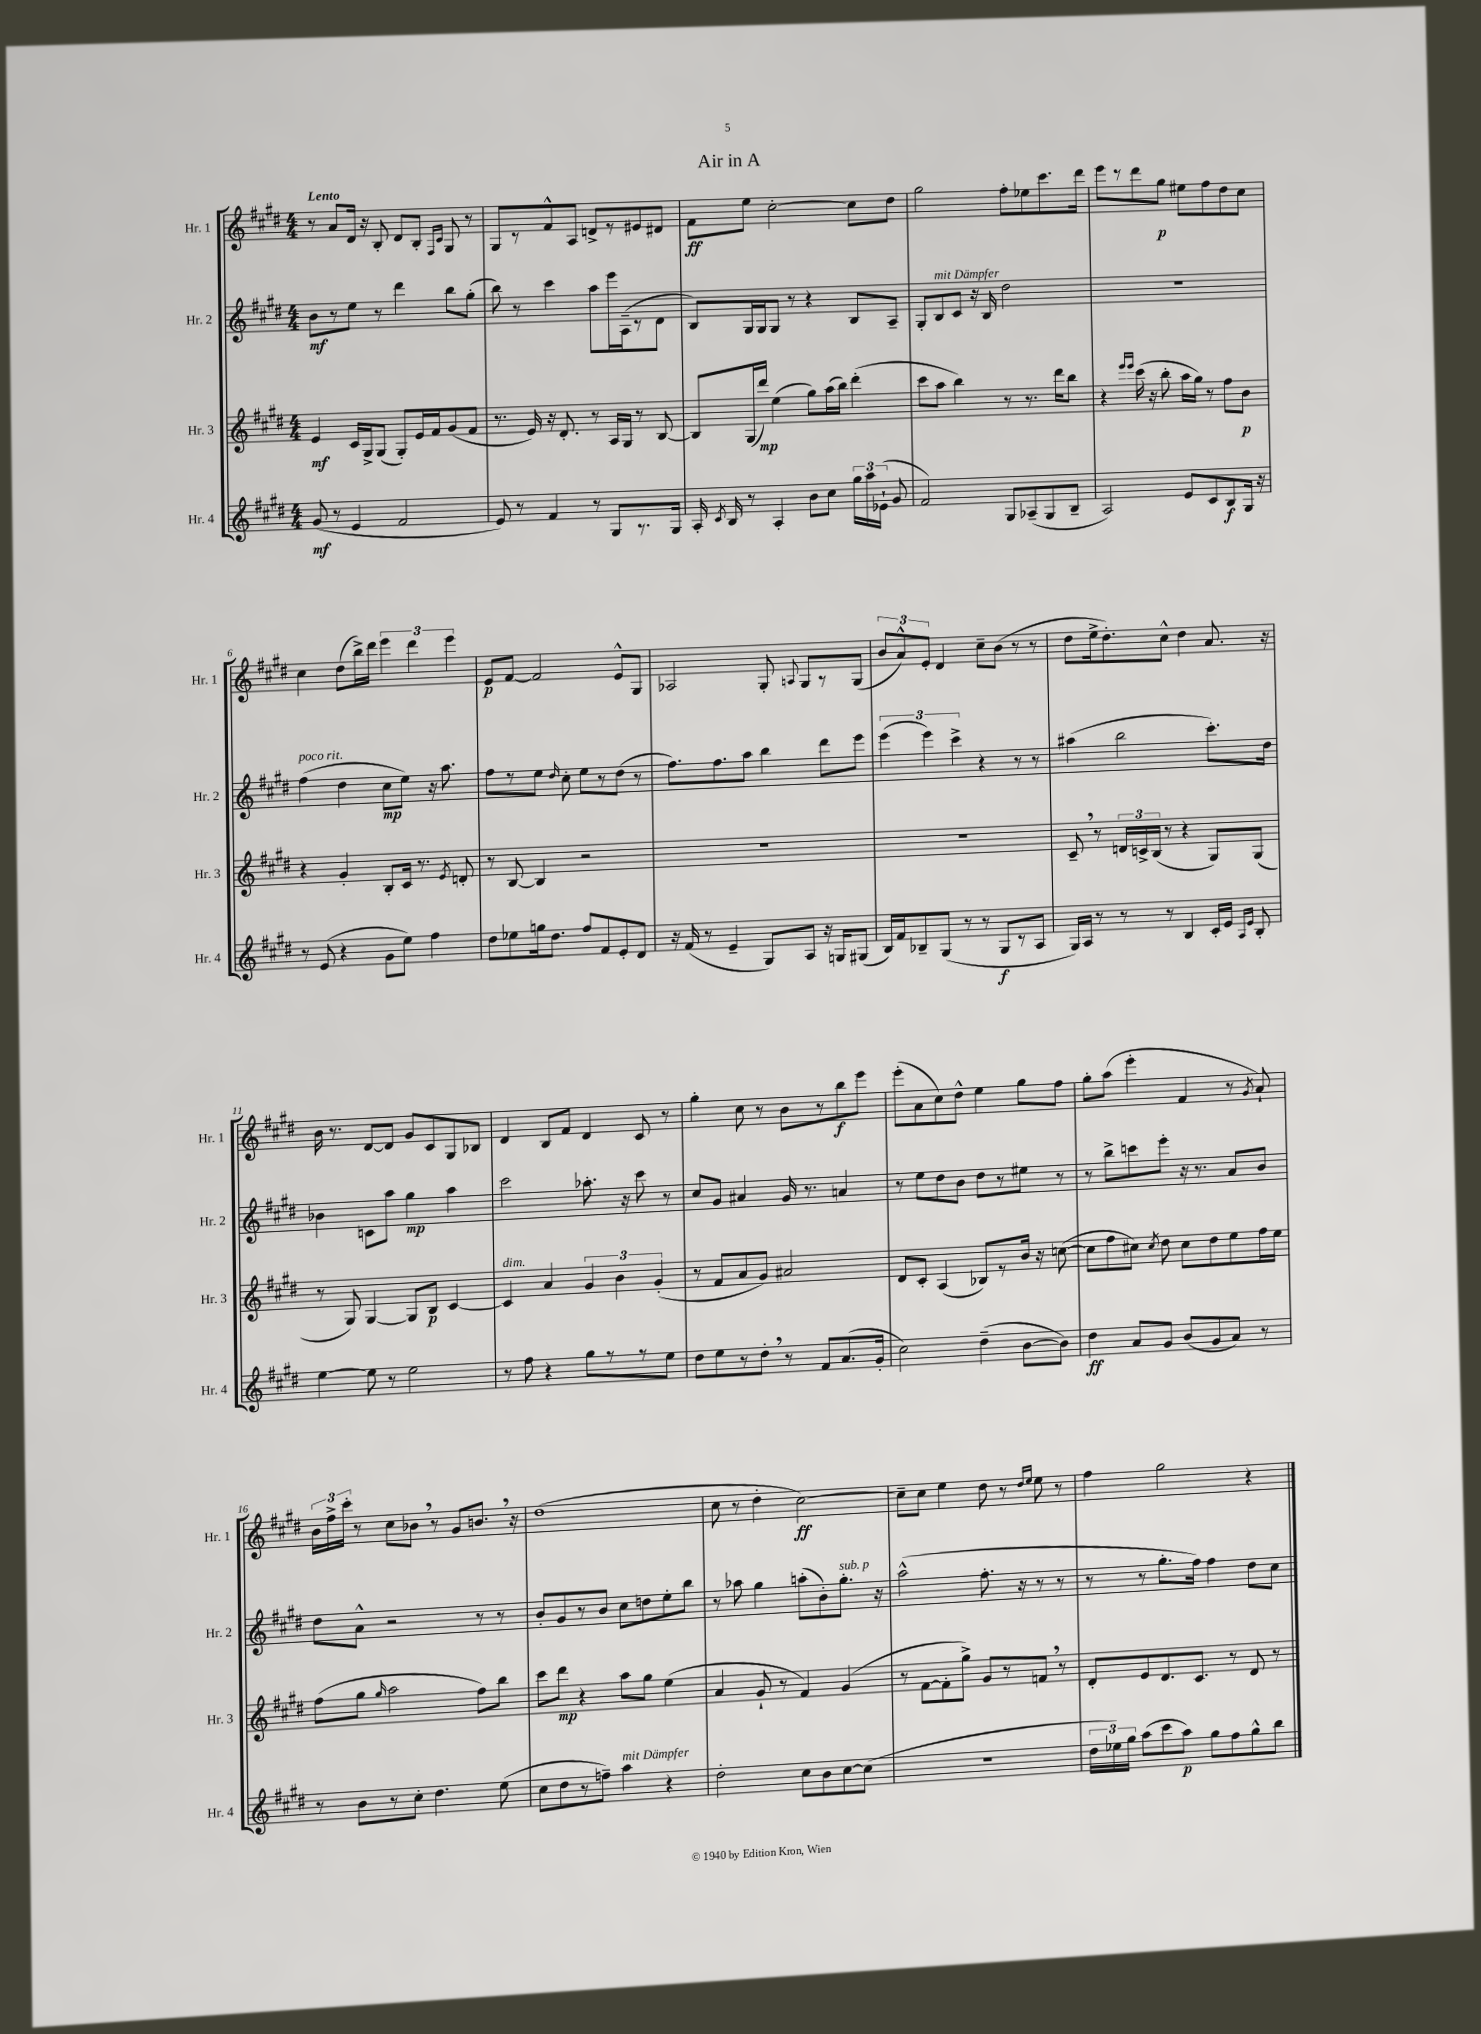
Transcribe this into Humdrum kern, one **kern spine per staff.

**kern	**dynam	**kern	**dynam	**kern	**dynam	**kern	**dynam
*part4	*part4	*part3	*part3	*part2	*part2	*part1	*part1
*staff4	*staff4	*staff3	*staff3	*staff2	*staff2	*staff1	*staff1
*I"Hr. 4	*	*I"Hr. 3	*	*I"Hr. 2	*	*I"Hr. 1	*
*I'Hr. 4	*	*I'Hr. 3	*	*I'Hr. 2	*	*I'Hr. 1	*
*clefG2	*	*clefG2	*	*clefG2	*	*clefG2	*
*k[f#c#g#d#]	*	*k[f#c#g#d#]	*	*k[f#c#g#d#]	*	*k[f#c#g#d#]	*
*M4/4	*	*M4/4	*	*M4/4	*	*M4/4	*
=1	=1	=1	=1	=1	=1	=1	=1
!	!	!	!	!	!	!LO:TX:a:B:t=Lento	!
(8g#/	mf	4e/	mf	8b\L	mf	8r	.
8r	.	.	.	8r	.	8a/L	.
4e/	.	16c#/LL	.	8ee\J	.	16d#/Jk	.
.	.	16G#^/J	.	.	.	16r	.
.	.	(8G#/J	.	8r	.	8B'/	.
2f#/	.	8G#'/L)	.	4ddd#\	.	8d#/L	.
.	.	16e/L	.	.	.	8B'/J	.
.	.	16f#/J	.	.	.	.	.
.	.	.	.	.	.	16qqF#/LL	.
.	.	.	.	.	.	16qqc#/JJ	.
.	.	(8g#/	.	8bb\L	.	8G#/	.
.	.	8f#/J	.	(8gg#'\J	.	8r	.
=2	=2	=2	=2	=2	=2	=2	=2
8e/)	.	8.r	.	8bb\)	.	8G#/L	.
8r	.	.	.	8r	.	8r	.
.	.	16e/)	.	.	.	.	.
4f#/	.	16r	.	4ccc#\	.	8f#^^/	.
.	.	8.d#'/	.	.	.	.	.
.	.	.	.	.	.	8A/J	.
8r	.	8r	.	8aa\L	.	8dn^/L	.
8G#/L	.	16A/LL	.	16eee\L	.	8r	.
.	.	16G#/JJ	.	(16A~\J	.	.	.
8.r	.	8r	.	8r	.	8e#X/	.
.	.	[8B/	.	8d#\J	.	8d#X/J	.
16G#/Jk	.	.	.	.	.	.	.
=3	=3	=3	=3	=3	=3	=3	=3
16A'/	.	8B/L]	.	8B/L)	.	8f#\L	ff
8qc#/	.	.	.	.	.	.	.
16B/	.	.	.	.	.	.	.
8r	.	(16G#/L	.	16G#/L	.	8ee\J	.
.	.	16ddd#/JJ)	mp	16G#/J	.	.	.
4A'/	.	(4ee\	.	8G#/J	.	[2cc#'\	.
.	.	.	.	8r	.	.	.
8b\L	.	8gg#\L)	.	4r	.	.	.
8cc#\J	.	(16aa\L	.	.	.	.	.
.	.	16bb\JJ)	.	.	.	.	.
24gg#\LL	.	(4ddd#'\	.	8B/L	.	8cc#\L]	.
24aa\	.	.	.	.	.	.	.
(24e-X`\JJ	.	.	.	.	.	.	.
8g#/	.	.	.	8A~/J	.	8dd#\J	.
=4	=4	=4	=4	=4	=4	=4	=4
2f#/)	.	8ccc#\L	.	8G#'/L	.	2gg#\	.
!	!	!	!	!LO:TX:a:i:t=mit Dämpfer	!	!	!
.	.	8aa\J	.	8B/	.	.	.
.	.	4bb\)	.	8c#/J	.	.	.
.	.	.	.	16r	.	.	.
.	.	.	.	16B/	.	.	.
8G#/L	.	8r	.	2dd#\	.	8ff#'\L	.
(8A-X~/	.	8.r	.	.	.	8ee-X\	.
8G#/	.	.	.	.	.	8.ccc#\	.
.	.	16ddd#\KL	.	.	.	.	.
8B~/J	.	8bb\J	.	.	.	.	.
.	.	.	.	.	.	16ddd#\Jk	.
=5	=5	=5	=5	=5	=5	=5	=5
2A/)	.	4r	.	1r	.	8eee\L	.
.	.	.	.	.	.	8r	.
.	.	16qqeee/LL	.	.	.	.	.
.	.	16qqeee/JJ	.	.	.	.	.
.	.	(16ccc#\	.	.	.	8ddd#\	.
.	.	16r	.	.	.	.	.
.	.	8bb'\	.	.	.	8gg#\J	p
8e/L	.	16aa\LL	.	.	.	8ee#X\L	.
.	.	16gg#\JJ)	.	.	.	.	.
8c#/	.	8r	.	.	.	8ff#\	.
8B/	f	8ff#\L	.	.	.	8dd#\	.
16G#/Jk	.	8b\J	p	.	.	8cc#\J	.
16r	.	.	.	.	.	.	.
!!LO:LB:g=z
=6	=6	=6	=6	=6	=6	=6	=6
!	!	!	!	!LO:TX:a:i:t=poco rit.	!	!	!
8r	.	4r	.	(4ff#\	.	4cc#\	.
(8e/	.	.	.	.	.	.	.
4r	.	4g#'/	.	4dd#\	.	(8dd#\L	.
.	.	.	.	.	.	16bb^\L)	.
.	.	.	.	.	.	16ddd#\JJ	.
8g#\L	.	8B'/L	.	8cc#\L	mp	6eee\	.
8ee\J)	.	16c#/Jk	.	8ee\J)	.	.	.
.	.	.	.	.	.	6ddd#\	.
.	.	8.r	.	.	.	.	.
4ff#\	.	.	.	16r	.	.	.
.	.	.	.	8.aa\	.	.	.
.	.	.	.	.	.	6eee\	.
.	.	8qe/	.	.	.	.	.
.	.	8dn'/	.	.	.	.	.
=7	=7	=7	=7	=7	=7	=7	=7
8dd#\L	.	8r	.	8ff#\L	.	8e/L	p
8ee-X\	.	[8B/	.	8r	.	[8f#/J	.
16ggn\k	.	4B/]	.	8ee\J	.	2f#/]	.
8.dd#\J	.	.	.	.	.	.	.
.	.	.	.	16qqdd#/	.	.	.
.	.	.	.	8cc#'\	.	.	.
8ff#/L	.	2r	.	8ee\L	.	.	.
8f#/	.	.	.	8r	.	.	.
8e'/	.	.	.	(8dd#\J	.	8e^^/L	.
8d#/J	.	.	.	8r	.	8G#/J	.
=8	=8	=8	=8	=8	=8	=8	=8
16r	.	1r	.	8.ff#\L)	.	2A-X/	.
(16f#/	.	.	.	.	.	.	.
8r	.	.	.	.	.	.	.
.	.	.	.	8.ff#\	.	.	.
4e~/	.	.	.	.	.	.	.
.	.	.	.	8aa\J	.	.	.
8G#/L)	.	.	.	4bb\	.	8G#'/	.
.	.	.	.	.	.	8qqAn/	.
8A/J	.	.	.	.	.	8G#/L	.
16r	.	.	.	8ddd#\L	.	8r	.
16Gn/KL	.	.	.	.	.	.	.
(8G#X/J	.	.	.	8eee\J	.	(8G#/J	.
=9	=9	=9	=9	=9	=9	=9	=9
16B/LL)	.	1r	.	(6eee\	.	12b/L	.
16f#/J	.	.	.	.	.	.	.
.	.	.	.	.	.	12a^^/)	.
8B-X~/	.	.	.	.	.	.	.
.	.	.	.	6eee\)	.	12e'/J	.
(8G#/J	.	.	.	.	.	4d#/	.
.	.	.	.	6ccc#^\	.	.	.
8r	.	.	.	.	.	.	.
8r	.	.	.	4r	.	8cc#~\L	.
8G#/L	f	.	.	.	.	(8b\J	.
8r	.	.	.	8r	.	8r	.
8A/J	.	.	.	8r	.	8r	.
=10	=10	=10	=10	=10	=10	=10	=10
16G#/LL)	.	8c#~,/	.	(4aa#X\	.	8dd#\L	.
16A/JJ	.	.	.	.	.	.	.
8r	.	8r	.	.	.	16ee^\k	.
.	.	.	.	.	.	8.dd#'\)	.
8r	.	24dn/LL	.	2bb\	.	.	.
.	.	24cn^/	.	.	.	.	.
.	.	(24B/JJ	.	.	.	.	.
8r	.	8r	.	.	.	8cc#^^\J	.
4B/	.	4r	.	.	.	4dd#\	.
16c#'/LL	.	8G#/L)	.	8.ccc#'\L)	.	8.a/	.
16e/JJ	.	.	.	.	.	.	.
16qqA/LL	.	.	.	.	.	.	.
16qqe/JJ	.	.	.	.	.	.	.
8B'/	.	(8G#/J	.	.	.	.	.
.	.	.	.	16dd#\Jk	.	16r	.
!!LO:LB:g=z
=11	=11	=11	=11	=11	=11	=11	=11
[4ee\	.	8r	.	4b-X\	.	16b\	.
.	.	.	.	.	.	8.r	.
.	.	8G#/)	.	.	.	.	.
8ee\]	.	[4G#/	.	8cn\L	.	[8d#/L	.
8r	.	.	.	8aa\J	.	8d#/J]	.
2ee\	.	8G#/L]	.	4gg#\	mp	8g#/L	.
.	.	8B/J	p	.	.	8c#/	.
.	.	[4c#/	.	4aa\	.	8G#/	.
.	.	.	.	.	.	8B-X/J	.
=12	=12	=12	=12	=12	=12	=12	=12
!	!	!LO:TX:a:i:t=dim.	!	!	!	!	!
8r	.	4c#/]	.	2ccc#\	.	4d#/	.
8ff#\	.	.	.	.	.	.	.
4r	.	4a/	.	.	.	8B/L	.
.	.	.	.	.	.	8f#/J	.
8gg#\L	.	6g#/	.	8.aa-X'\	.	4d#/	.
8r	.	.	.	.	.	.	.
.	.	6b\	.	.	.	.	.
.	.	.	.	16r	.	.	.
8r	.	.	.	8ccc#\	.	8c#/	.
.	.	(6g#'/	.	.	.	.	.
8ee\J	.	.	.	8r	.	8r	.
=13	=13	=13	=13	=13	=13	=13	=13
8dd#\L	.	8r	.	8cc#/L	.	4gg#'\	.
8ee\	.	8f#/L	.	8g#/J	.	.	.
8r	.	8a/	.	4a#X/	.	8cc#\	.
8dd#',\J	.	8g#/J)	.	.	.	8r	.
8r	.	2a#X/	.	16g#/	.	8b\L	.
.	.	.	.	8.r	.	.	.
8f#/L	.	.	.	.	.	8r	.
(8.a/	.	.	.	4an/	.	8bb\	f
.	.	.	.	.	.	8eee\J	.
16g#'/Jk	.	.	.	.	.	.	.
=14	=14	=14	=14	=14	=14	=14	=14
2cc#\)	.	8d#/L	.	8r	.	(8eee'\L	.
.	.	8c#'/J	.	8ee\L	.	8a\	.
.	.	(4A/	.	8dd#\	.	8cc#\)	.
.	.	.	.	8b\J	.	8dd#^^\J	.
(4dd#~\	.	8B-X/L)	.	8dd#\L	.	4ee\	.
.	.	8r	.	8r	.	.	.
[8b\L	.	16b/Jk	.	8ee#X\J	.	8gg#\L	.
.	.	16r	.	.	.	.	.
8b\J])	.	([8ccn\	.	8r	.	8ff#\J	.
=15	=15	=15	=15	=15	=15	=15	=15
4dd#\	ff	8cc\L]	.	8r	.	8gg#'\L	.
.	.	8ff#\	.	8bb^\L	.	(8aa\J	.
8a/L	.	8cc#X\J)	.	8cccn\	.	4eee'\	.
.	.	8qcc#/	.	.	.	.	.
8g#/J	.	8dd#\	.	8eee'\J	.	.	.
(8b/L	.	8cc#\L	.	16r	.	4f#/	.
.	.	.	.	8.r	.	.	.
8g#/	.	8dd#\	.	.	.	.	.
8a/J)	.	8ee\	.	8a/L	.	8r	.
.	.	.	.	.	.	8qg#/	.
8r	.	16ff#\L	.	8b/J	.	8a`/)	.
.	.	16ee\JJ	.	.	.	.	.
!!LO:LB:g=z
=16	=16	=16	=16	=16	=16	=16	=16
8r	.	(8ff#\L	.	8dd#\L	.	24b\LL	.
.	.	.	.	.	.	24ff#^\	.
.	.	.	.	.	.	24ccc#'\JJ	.
8b\L	.	8gg#\J	.	8a^^\J	.	8r	.
.	.	16qqgg#/	.	.	.	.	.
8r	.	2aa\	.	2r	.	8cc#\L	.
8cc#'\J	.	.	.	.	.	8b-X,\J	.
4.dd#\	.	.	.	.	.	8r	.
.	.	.	.	.	.	8g#/L	.
.	.	8ff#\L)	.	8r	.	8.bn,/J	.
(8ee\	.	8bb\J	.	8r	.	.	.
.	.	.	.	.	.	16r	.
=17	=17	=17	=17	=17	=17	=17	=17
8cc#\L	.	8ccc#\L	.	8b'/L	.	(1dd#	.
8dd#\	.	8ddd#\J	mp	8g#/	.	.	.
8r	.	4r	.	8r	.	.	.
8ffn~\J)	.	.	.	8b/J	.	.	.
!LO:TX:a:i:t=mit Dämpfer	!	!	!	!	!	!	!
4aa\	.	8aa\L	.	8cc#\L	.	.	.
.	.	8gg#\J	.	8ddn\	.	.	.
4r	.	(4ee\	.	8ee'\	.	.	.
.	.	.	.	8bb\J	.	.	.
=18	=18	=18	=18	=18	=18	=18	=18
2dd#'\	.	4a/	.	8r	.	8cc#\	.
.	.	.	.	8aa-X\	.	8r	.
.	.	8g#`/	.	4gg#\	.	4dd#'\	.
.	.	8r	.	.	.	.	.
8cc#\L	.	4f#/)	.	(8aan'\L	.	[2cc#\)	ff
8b\	.	.	.	8b'\)	.	.	.
!	!	!	!	!LO:TX:a:i:t=sub. p	!	!	!
[8cc#\	.	(4g#/	.	8.gg#'\J	.	.	.
(8cc#\J]	.	.	.	.	.	.	.
.	.	.	.	16r	.	.	.
=19	=19	=19	=19	=19	=19	=19	=19
1r	.	8r	.	(2aa^^\	.	8cc#~\L]	.
.	.	[8f#\L	.	.	.	8cc#\J	.
.	.	8f#'\]	.	.	.	4ee\	.
.	.	8gg#^\J)	.	.	.	.	.
.	.	8g#/L	.	8.ff#'\	.	8dd#\	.
.	.	8r	.	.	.	8r	.
.	.	.	.	16r	.	.	.
.	.	.	.	.	.	16qqdd#/LL	.
.	.	.	.	.	.	16qqee/JJ	.
.	.	8fn,/J	.	8r	.	8ee\	.
.	.	8r	.	8r	.	8r	.
=20	=20	=20	=20	=20	=20	=20	=20
24dd#\LL	.	8d#'/L	.	8r	.	4ff#\	.
24ee-X\)	.	.	.	.	.	.	.
24gg#\JJ	.	.	.	.	.	.	.
(8aa\L	.	8e/	.	8r	.	.	.
8ccc#\	.	8.d#/	.	8.gg#'\L	.	2gg#\	.
8aa\J)	p	.	.	.	.	.	.
.	.	8.c#/J	.	16ff#\Jk)	.	.	.
8gg#\L	.	.	.	4ff#\	.	.	.
8ff#\	.	8r	.	.	.	.	.
8gg#^^\	.	8d#/	.	8dd#\L	.	4r	.
8bb\J	.	8r	.	8cc#\J	.	.	.
==	==	==	==	==	==	==	==
*-	*-	*-	*-	*-	*-	*-	*-
